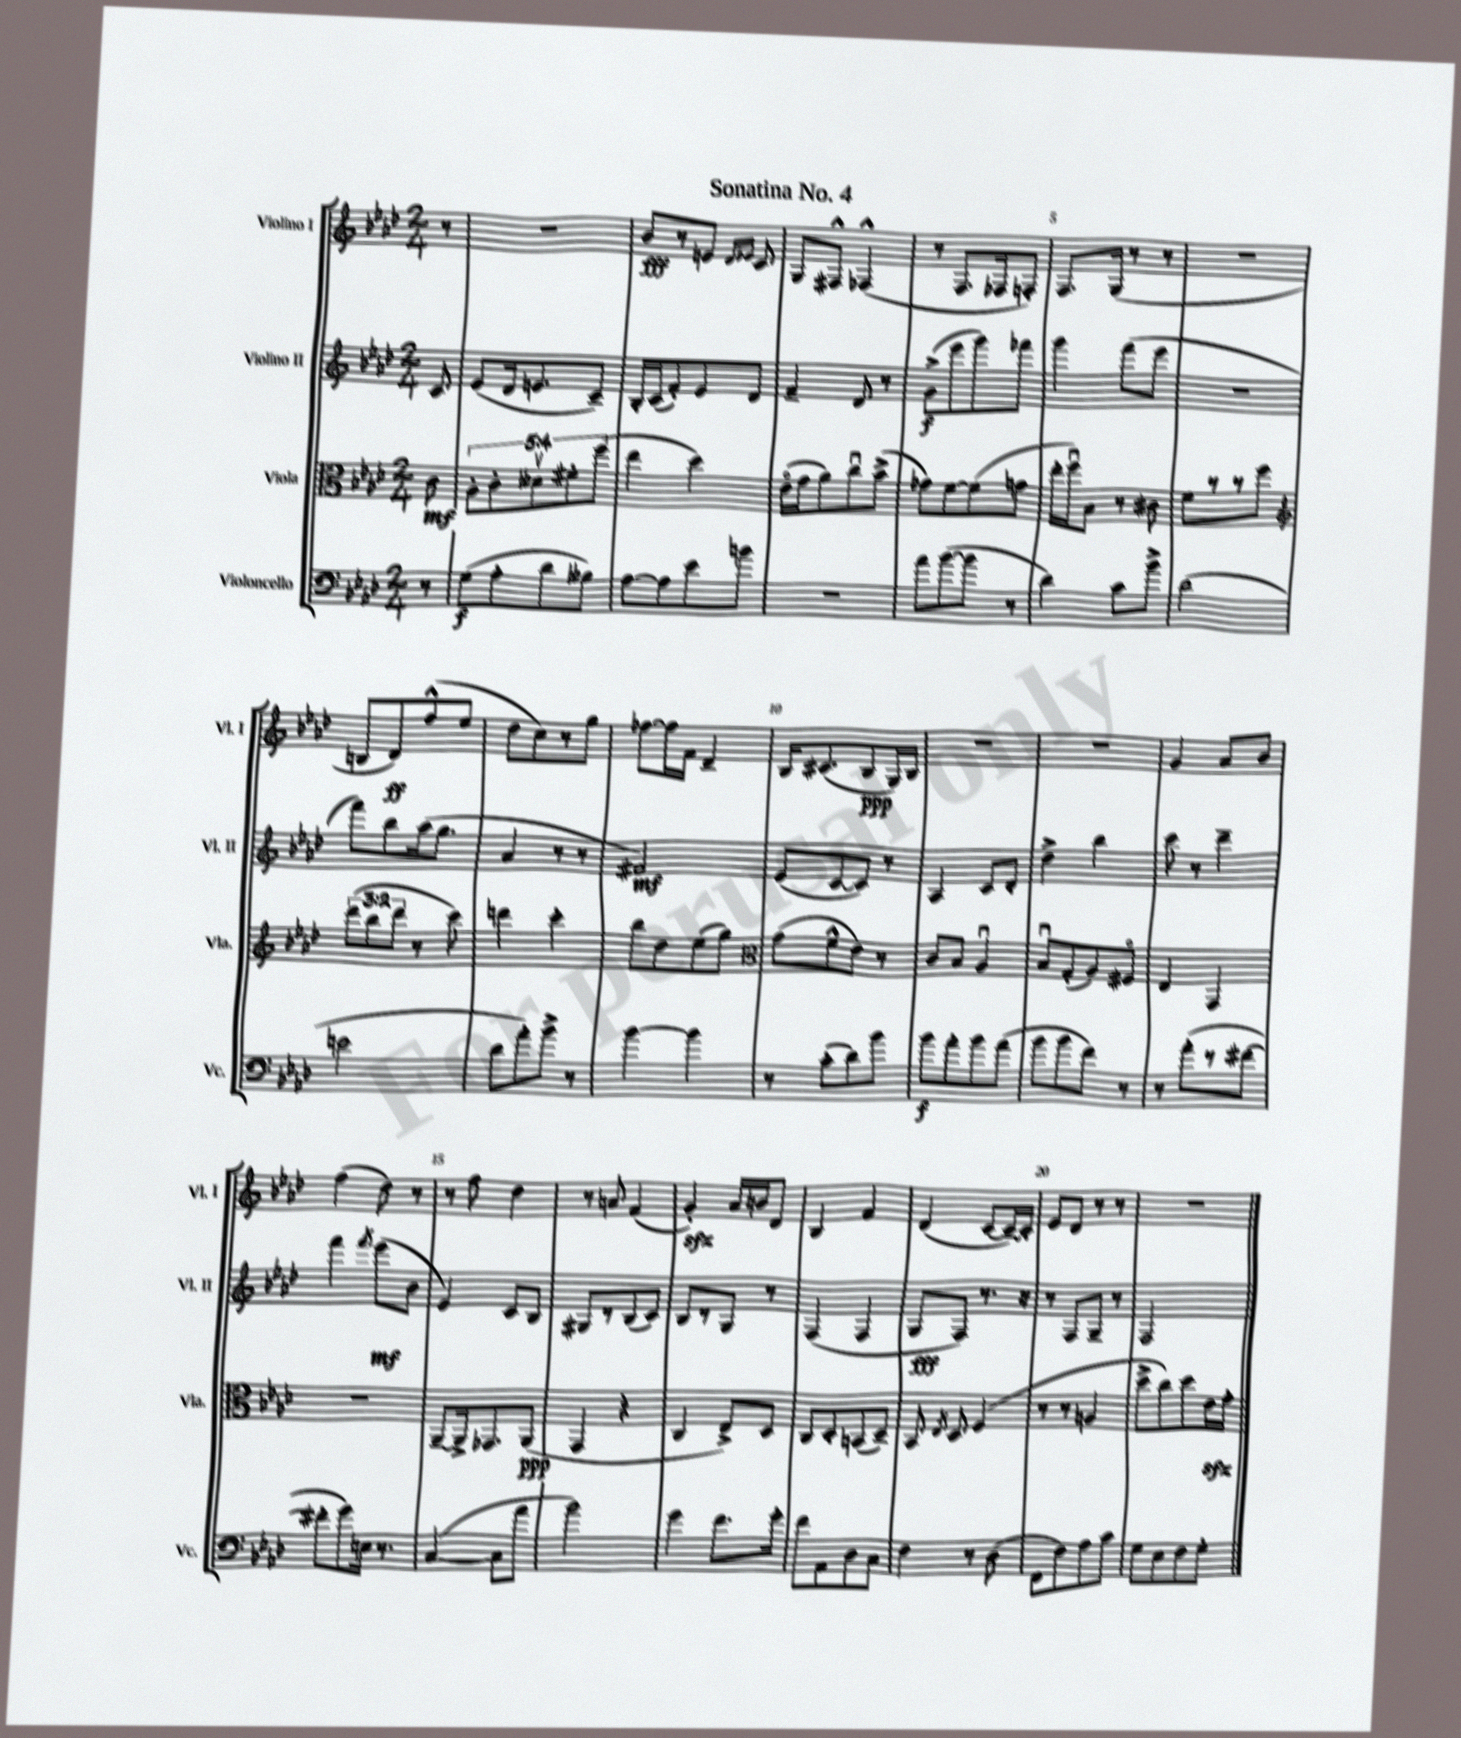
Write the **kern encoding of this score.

**kern	**kern	**kern	**kern
*staff4	*staff3	*staff2	*staff1
*clefF4	*clefC3	*clefG2	*clefG2
*k[b-e-a-d-]	*k[b-e-a-d-]	*k[b-e-a-d-]	*k[b-e-a-d-]
*M2/4	*M2/4	*M2/4	*M2/4
8r	8c	8c	8r
=	=	=	=
(8G	10A-'	(8e-	2r
.	10c'	.	.
8A-'	.	16d-	.
.	.	8.e	.
.	10d--v	.	.
8d-	.	.	.
.	10f#'	.	.
8B--)	.	8c~)	.
.	(10ff	.	.
=	=	=	=
[8A-	4ee-	16B-'	8b-
.	.	(16c	.
8A-]	.	8f')	8r
8e-	4dd-)	8e-	8e
.	.	.	16qqd-
.	.	.	16qqe-
8b	.	8d-	8c
=	=	=	=
2r	(16e-o	4f~	8G
.	16g	.	.
.	8a-)	.	8F#^^
.	8ccu	8d-	(4F-^^
.	(8b-^	8r	.
=	=	=	=
8a-	8g-)	(8g^	8r
([8b-	[8f	8eee-	8.F
8b-]	(8f]	8ggg)	.
.	.	.	16F-
8r	8g	8fff-	8F')
=	=	=	=
4d-)	16ee-'	4ggg	8.F
.	16ffu)	.	.
.	8B-	.	.
.	.	.	(16G
8c	8r	(8fff	8r
8b-^	8c#	8eee-	8r
=	=	=	=
(2d-	8f	2r	2r
.	8r	.	.
.	8r	.	.
.	8ff	.	.
=	=	=	=
*	*clefG2	*	*
2e	(12ddd-	8fff)	8B
.	12bb-	.	.
.	.	8bb-	8d-)
.	12ddd-	.	.
.	8r	(16aa-	(8ff^^
.	.	8.gg	.
.	8ccc)	.	8ee-
=	=	=	=
8d-	4ddd	4a-	8dd-
8a-')	.	.	8cc)
8b-^	4ccc'	8r	8r
8r	.	8r	8gg
=	=	=	=
[4b-	8bb-	2f#)	[8ff-
.	8dd-	.	16ff-]
.	.	.	16f
4b-]	(8ee-	.	4d-~
.	8gg)	.	.
=	=	=	=
*	*clefC3	*	*
8r	(8g	(8e-	16B-
.	.	.	(8.c#
(8c'	8f^^	[8c	.
8d-)	8e-)	8c])	8B-
8b-	8r	8r	16G)
.	.	.	16B-
=	=	=	=
8b-	8c	4A-	2r
8a-'	8B-	.	.
8b-	4A-u	8c	.
(8a-	.	8d-'	.
=	=	=	=
8b-	8B-u	4dd-^	2r
8b-	(8G'	.	.
8f)	8A-)	4bb-	.
8r	8F#o	.	.
=	=	=	=
8r	4E-	8ccc	4g
(8a-'	.	8r	.
8r	4GG	4ddd-~	8a-
[8f#	.	.	8b-
=	=	=	=
8f#']	2r	4fff	(4ff
8g)	.	.	.
.	.	8qfff	.
16E	.	(8eee-	8dd-)
8.r	.	.	.
.	.	8b-	8r
=	=	=	=
([4C	[8AA-~	4e-)	8r
.	16AA-^]	.	8ff
.	8.GG-	.	.
8C]	.	8c	4dd-
8a-	(8AA-	8B-	.
=	=	=	=
2b-)	4GG	8G#	8r
.	.	8r	8a
.	4r	(8B-	(4f
.	.	8c)	.
=	=	=	=
4g	4C	8B-	4g')
.	.	8r	.
8.f	8E-^)	8G	16a-
.	.	.	16b
.	8D-	8r	8d-
16g'	.	.	.
=	=	=	=
8f	8C	(4F	4B-
8AA-	8D-'	.	.
8D-	(8BB	4F	4f
8C	8D-~)	.	.
=	=	=	=
4F	8BB-	8G	(4d-
.	8qE-	.	.
.	8D-	8F)	.
8r	(4F	8.r	[8c
(8D-	.	.	16c~_)
.	.	16r	16c']
=	=	=	=
8FF	8r	8r	8e-
8F)	8r	8F	8d-
8A-	4A	8G~	8r
8c	.	8r	8r
=	=	=	=
8G	8dd-^	2F	2r
8E-	8cc)	.	.
8F	8dd-	.	.
8G'	16e-	.	.
.	16g'	.	.
==	==	==	==
*-	*-	*-	*-
